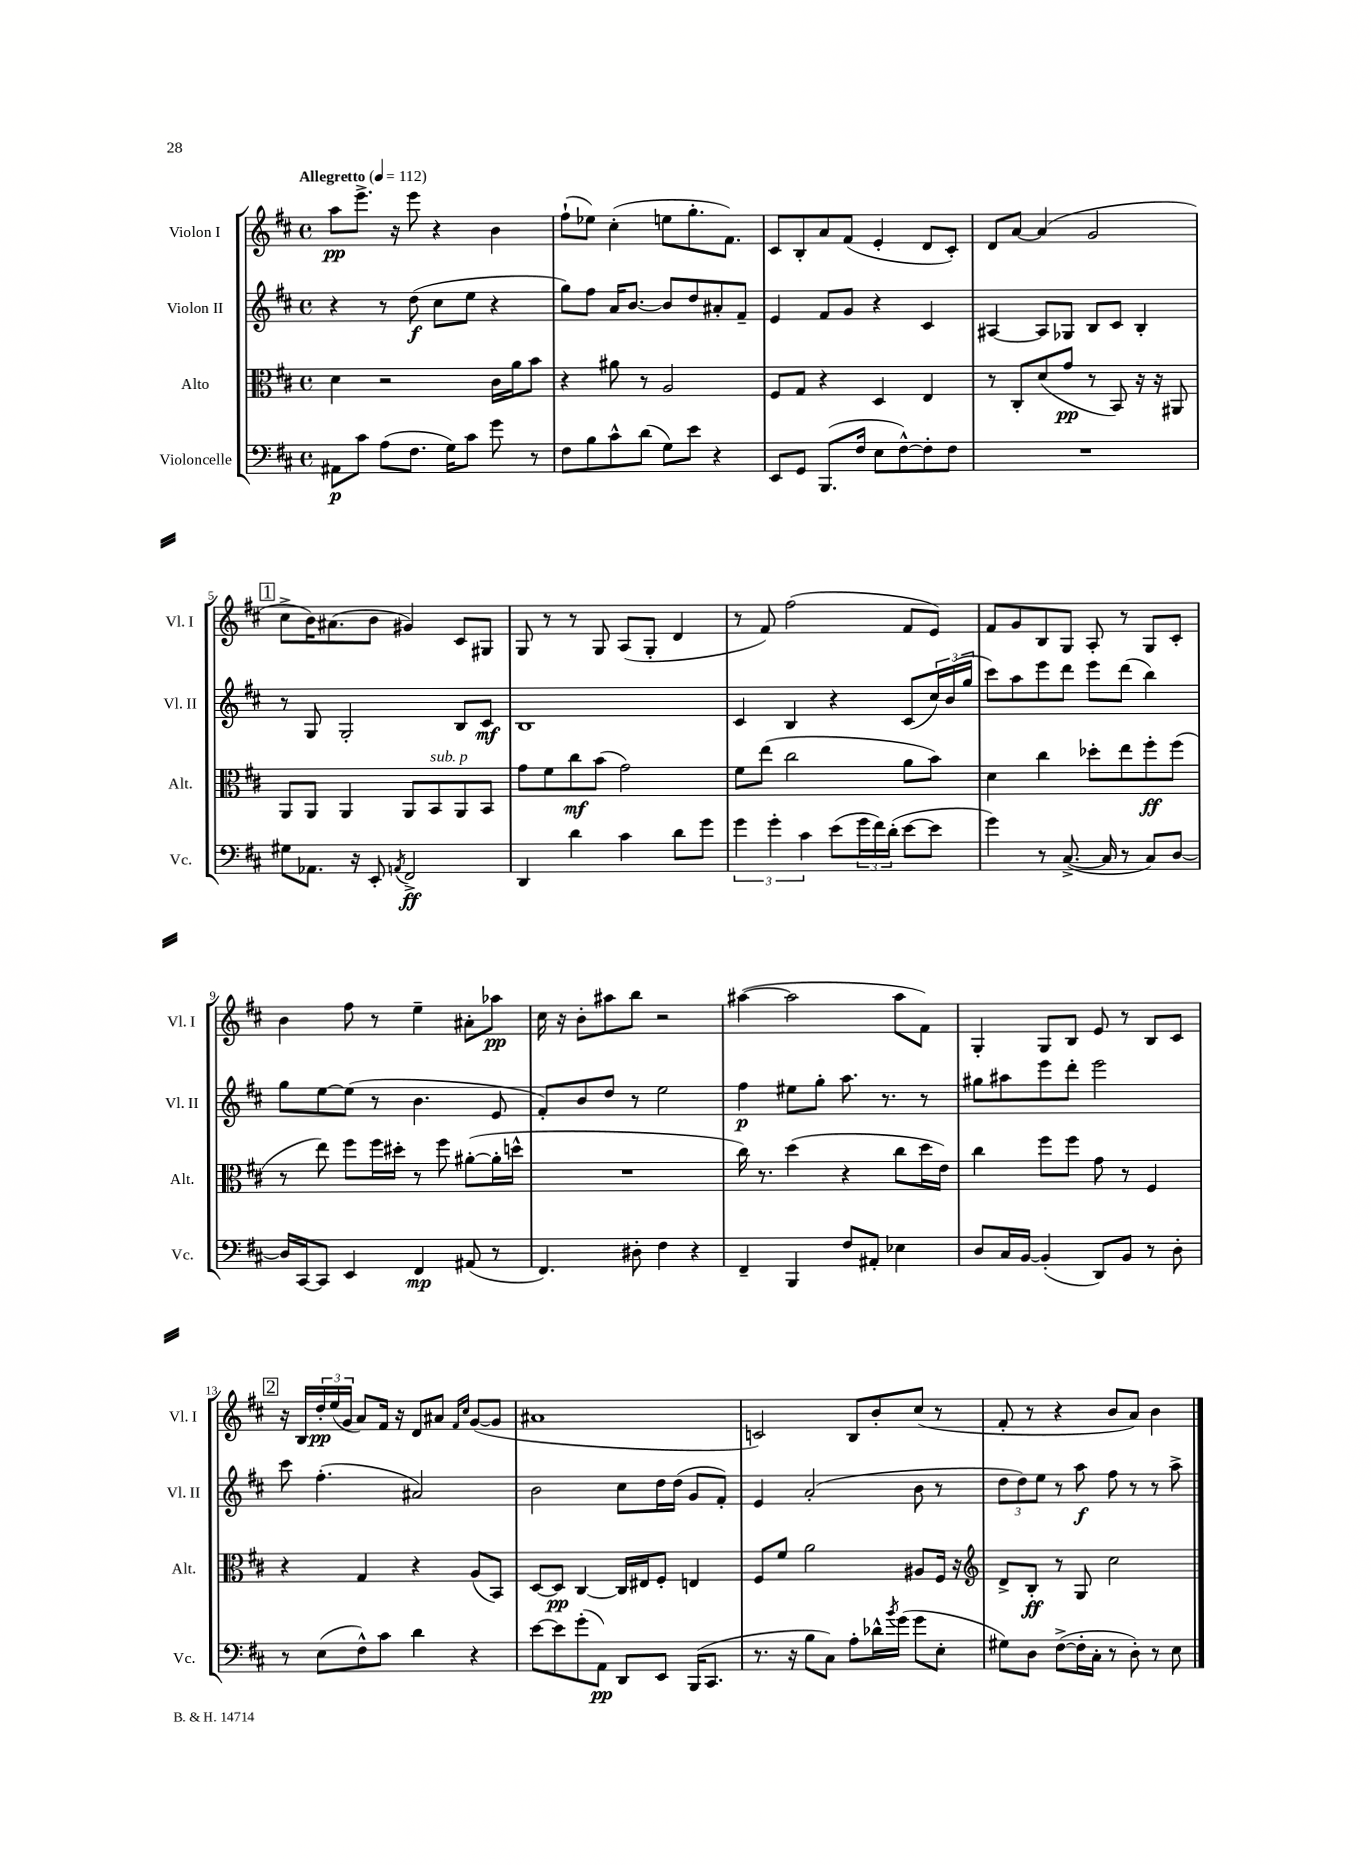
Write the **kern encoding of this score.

**kern	**kern	**kern	**kern
*staff4	*staff3	*staff2	*staff1
*clefF4	*clefC3	*clefG2	*clefG2
*k[f#c#]	*k[f#c#]	*k[f#c#]	*k[f#c#]
*M4/4	*M4/4	*M4/4	*M4/4
*met(c)	*met(c)	*met(c)	*met(c)
*MM112	*MM112	*MM112	*MM112
8AA#	4d	4r	8aa
8c#	.	.	8.eee^
(8A	2r	8r	.
.	.	.	16r
8.F#	.	(8dd	8eee
.	.	8cc#	4r
16G)	.	.	.
8c#	.	8ee	.
8g	16c#	4r	4b
.	16a	.	.
8r	8b	.	.
=	=	=	=
8F#	4r	8gg)	(8ff#`
8B	.	8ff#	8ee-)
8c#^^	8a#	16a	(4cc#'
.	.	[8.b	.
(8d	8r	.	.
8G)	2A	8b]	8ee
8e	.	8dd	8.gg'
4r	.	8a#'	.
.	.	.	8.f#)
.	.	8f#~	.
=	=	=	=
8EE	8F#	4e	8c#
8GG	8G	.	8B'
(8.BBB	4r	8f#	8a
.	.	8g	(8f#
16F#	.	.	.
8E	4D	4r	4e'
[8F#^^)	.	.	.
8F#']	4E	4c#	8d
8F#	.	.	8c#')
=	=	=	=
1r	8r	[4A#	8d
.	8C#'	.	[8a
.	(8d	8A#]	(4a]
.	8g	8G-	.
.	8r	8B	2g
.	8BB)	8c#	.
.	16r	4B'	.
.	16r	.	.
.	8AA#	.	.
=	=	=	=
8G#	8AA	8r	8cc#^
8.AA-	8AA	8G	16b)
.	.	.	(8.a#
.	4AA	2G'	.
16r	.	.	.
8EE'	.	.	8b
8qAA	.	.	.
2FF#^	8AA	.	4g#)
.	8BB	.	.
.	8AA	8B	8c#
.	8BB	8c#	8G#
=	=	=	=
4DD	8g	1B	8G
.	8f#	.	8r
4d	8cc#	.	8r
.	(8b	.	8G
4c#	2g)	.	(8A
.	.	.	8G'
8d	.	.	4d
8g	.	.	.
=	=	=	=
6g	8f#	4c#	8r
.	(8ee	.	8f#)
6g'	.	.	.
.	2cc#	4B	(2ff#
6c#	.	.	.
(8e	.	4r	.
24g	.	.	.
24f#)	.	.	.
(24d'	.	.	.
[8e	8a	(8c#	8f#
8e]	8b)	24cc#)	8e)
.	.	(24b	.
.	.	24gg	.
=	=	=	=
4g)	4d	8ccc#)	8f#
.	.	8aa	8g
8r	4cc#	8eee	8B
([8.C#^	.	8ddd	8G
.	8dd-'	8eee	8A'
16C#]	.	.	.
8r	8ee	(8ddd	8r
8C#)	8ff#'	4bb)	8G
[8D	(8ff#	.	8c#'
=	=	=	=
16D]	8r	8gg	4b
[16CC#	.	.	.
8CC#]	8ee)	[8ee	.
4EE	8ff#	(8ee]	8ff#
.	16ff#	8r	8r
.	16dd#'	.	.
4FF#	8r	4.b	4ee~
.	8ff#	.	.
(8AA#	([8a#'	.	8a#'
8r	16a#']	8e	8aa-
.	16dd^^	.	.
=	=	=	=
4.FF#)	1r	8f#')	16cc#
.	.	.	16r
.	.	8b	8b'
.	.	8dd	8aa#
8D#'	.	8r	8bb
4F#	.	2ee	2r
4r	.	.	.
=	=	=	=
4FF#~	16cc#)	4ff#	([4aa#
.	8.r	.	.
4BBB	(4dd	8ee#	2aa#]
.	.	8gg'	.
8F#	4r	8.aa	.
8AA#'	.	.	.
.	.	8.r	.
4E-	8cc#	.	8aa#
.	16dd	8r	8f#)
.	16e)	.	.
=	=	=	=
8D	4cc#	8gg#	4G'
16C#	.	8aa#	.
[16BB	.	.	.
(4BB']	8ff#	8eee	8G
.	8ff#	8ddd'	8B
8DD)	8g	2eee	8e
8BB	8r	.	8r
8r	4F#	.	8B
8D'	.	.	8c#
=	=	=	=
8r	4r	8ccc#	16r
.	.	.	16B
(8E	.	(4.ff#'	24dd'
.	.	.	(24ee
.	.	.	24g
8F#^^)	4G	.	8a)
8c#	.	.	16f#
.	.	.	16r
4d	4r	2a#)	8d
.	.	.	8a#
.	.	.	16qqf#
.	.	.	16qqcc#
4r	(8A	.	([8g
.	8BB)	.	8g]
=	=	=	=
[8e	[8D	2b	1a#
8e]	8D]	.	.
(8g'	[4C#	.	.
8AA)	.	.	.
8DD	16C#]	8cc#	.
.	16E#	.	.
8EE	8F#'	16dd	.
.	.	(16dd	.
(16BBB	4E	8g	.
8.CC#	.	.	.
.	.	8f#')	.
=	=	=	=
8.r	8F#	4e	2c)
.	8f#	.	.
16r	.	.	.
8B	2a	(2a'	.
8C#)	.	.	.
8A'	.	.	8B
16d-^^	.	.	8b'
8qb	.	.	.
(16g	.	.	.
8g	8A#	8b	(8cc#
8E'	16F#	8r	8r
.	16r	.	.
=	=	=	=
*	*clefG2	*	*
8G#)	8d^	12dd	8f#'
.	.	12dd)	.
8D	8B'	.	8r
.	.	12ee	.
([8F#^	8r	8r	4r
16F#']	8G	8aa	.
16C#'	.	.	.
8r	2cc#	8ff#	8b
8D')	.	8r	8a)
8r	.	8r	4b
8E	.	8aa^	.
==	==	==	==
*-	*-	*-	*-
